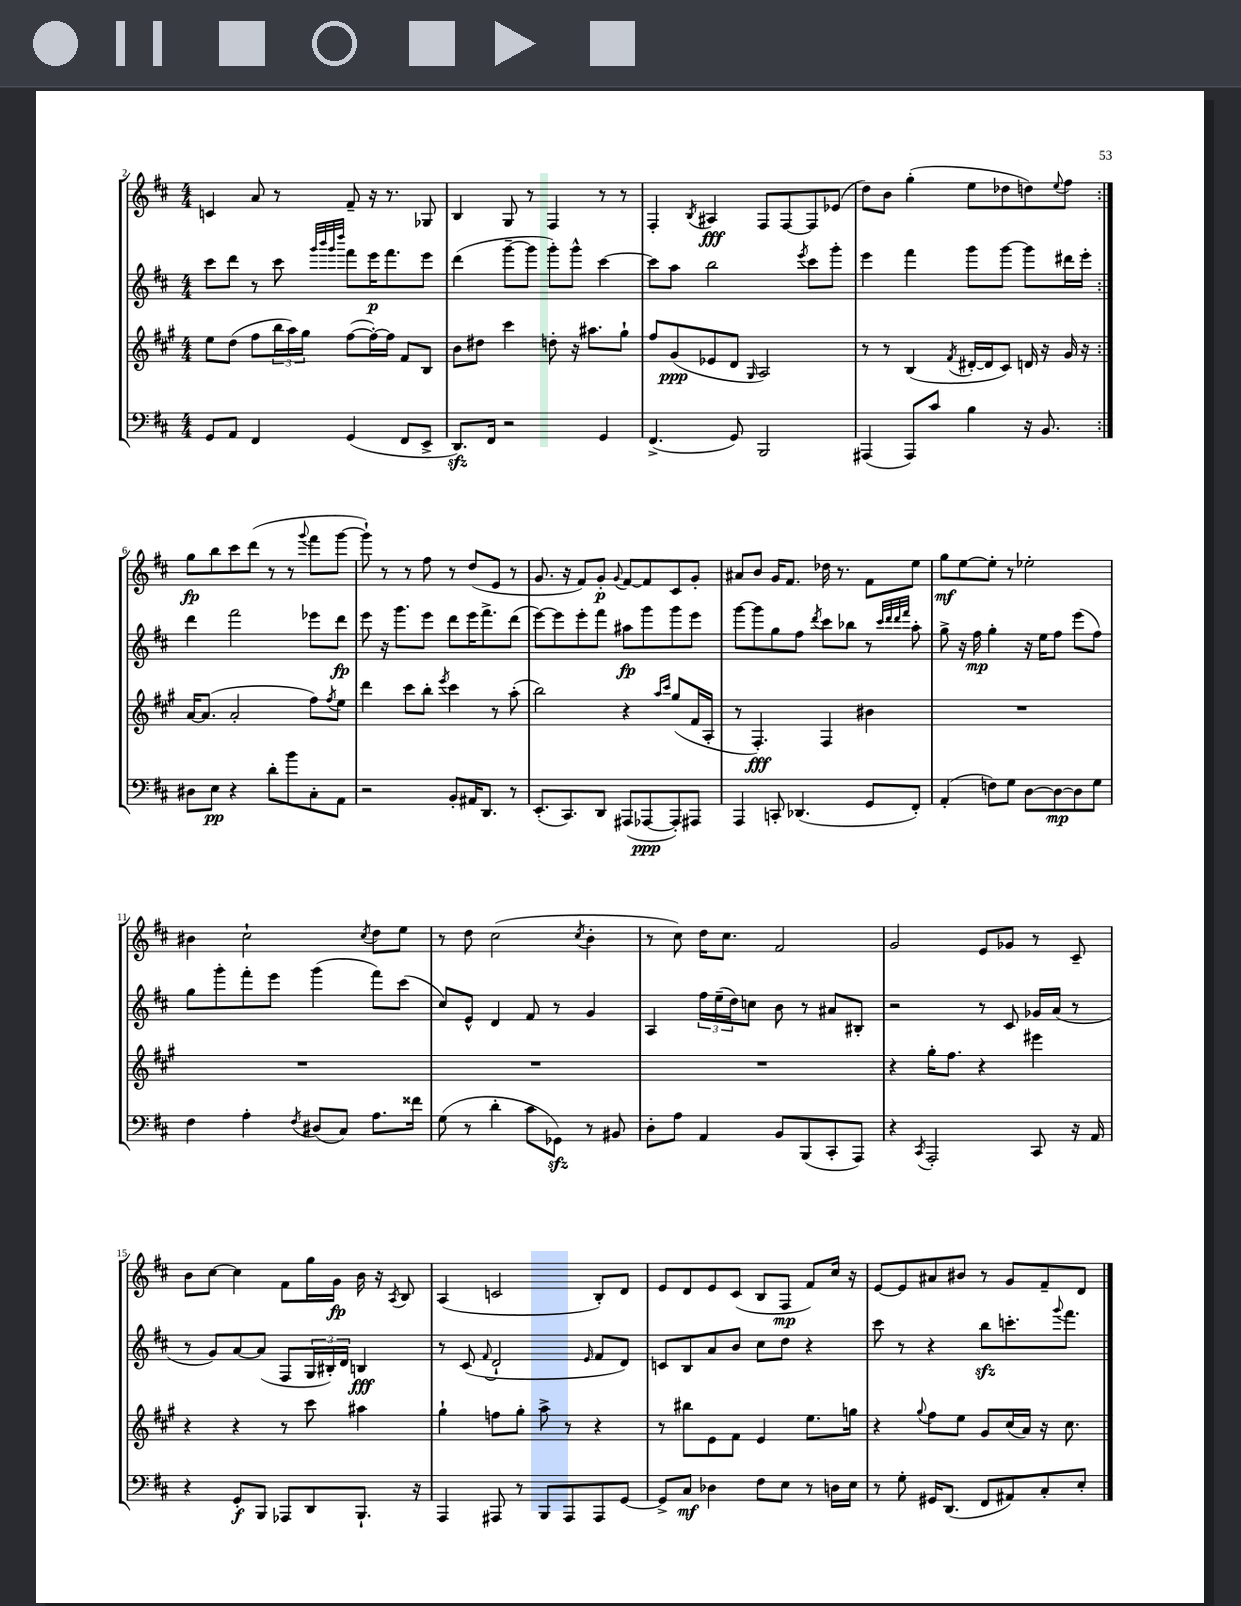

**kern	**kern	**kern	**kern
*staff4	*staff3	*staff2	*staff1
*clefF4	*clefG2	*clefG2	*clefG2
*k[f#c#]	*k[f#c#g#]	*k[f#c#]	*k[f#c#]
*M4/4	*M4/4	*M4/4	*M4/4
8GG/L	8ee\L	8ccc#\L	4c/
8AA/J	(8dd\J	8ddd\J	.
4FF#/	8ff#\L	8r	8a/
.	24bb\L	8ccc#\	8r
.	24aa\)	.	.
.	24gg#\JJ	.	.
.	.	32qqggg/LLL	.
.	.	32qqbbb/	.
.	.	32qqggg/	.
.	.	32qqdddd/JJJ	.
(4GG/	([8ff#\L	8fff#\L	8f#~/
.	16ff#'\_L)	16eee\K	16r
.	16ff#\]JJ	8.fff#\	8.r
8FF#/L	8f#/L	.	.
8EE^/J	8B/J	8eee\J	8G-/
=	=	=	=
8.DD/L)	8b\L	(4ddd\	4B/
.	8dd#\J	.	.
16FF#/Jk	.	.	.
2r	4ccc#\	[8ggg~\L	8G/
.	.	8ggg\]J	8r
.	8dd'\	8ggg'\L)	4F#/
.	16r	8ggg^^\J	.
.	8.aa#\L	.	.
4GG/	.	[4ccc#\	8r
.	8gg#`\J	.	8r
=	=	=	=
(4.FF#^/	8ff#/L	8ccc#\]L	4F#'/
.	(8g#/	8aa\J	.
.	.	.	8qB/
.	8e-/	2bb\	4A#/
8GG/)	8d/J	.	.
.	16qqG#/	.	.
2BBB/	2A/)	.	8F#/L
.	.	.	[8F#/
.	.	8qeee/	.
.	.	8ccc#\L	8F#/]
.	.	8ggg'\J	(8e-/J
=	=	=	=
(4AAA#/	8r	4eee\	8dd\L)
.	8r	.	8b\J
8AAA#/L)	(4B/	4fff#\	(4gg'\
8c#/J	.	.	.
.	8qf#/	.	.
4B\	[16d#'/LL	8ggg\L	8ee\L
.	16d#/]J	.	.
.	8c#/J)	[8ggg\J	8dd-\
16r	16d/	8ggg\]L	8dd\)
8.BB/	16r	.	.
.	.	.	8qqee/
.	16g#/	16ddd#\L	8ff#\J
.	16r	16eee'\JJ	.
=:|!	=:|!	=:|!	=:|!
8D#\L	[16a/LK	4ddd\	8gg\L
.	(8.a/]J	.	.
8E\J	.	.	8bb\
4r	2a'/	2fff#\	8ccc#\
.	.	.	(8ddd\J
8d'\L	.	.	8r
8b\	.	.	8r
.	.	.	8qqggg/
8C#'\	8ff#\L)	8eee-\L	8fff#\L
.	8qff#/	.	.
8AA\J	8ee\J	8ddd\J	[8ggg\J
=	=	=	=
2r	4ddd\	8eee\	8ggg`\])
.	.	16r	8r
.	.	8.ggg\L	.
.	8ccc#\L	.	8r
.	8bb'\J	8eee\J	8ff#\
.	8qeee/	.	.
8BB'/L	4ccc#\	8ddd\L	8r
16AA#/K	.	16eee\K	(8dd/L
8.DD/J	.	8.fff#^\	.
.	8r	.	8e/J
8r	(8aa'\	(8ddd\J	8r
=	=	=	=
(8.EE'/L	2bb\)	[8eee\L)	8.g/
.	.	8eee\]	.
8.CC#/)	.	.	16r
.	.	8eee'\	8f#/L)
8DD/J	.	8fff#\J	8g'/J
.	.	.	8qqg/
(8AAA#/L	4r	8aa#\L	[8f#/L
[8AAA-/	.	8ggg\	8f#/]
.	16qqaa/LL	.	.
.	16qqccc#/JJ	.	.
8AAA-'/])	(8gg#/L	8ggg\	8c#/
8AAA#/J	16f#/L	8eee\J	8g'/J
.	16A'/JJ	.	.
=	=	=	=
4AAA/	8r	[8ggg\L	8a#/L
.	4.F#'/)	8ggg\]	8b/J
8CC'/	.	8gg\	16g/LK
.	.	.	8.f#/J
(4.DD-/	.	8ff#\J	.
.	.	8qddd/	.
.	4F#/	8ccc#\L	16dd-\
.	.	.	8.r
.	.	8bb-\J	.
8GG/L	4b#\	8r	8f#\L
.	.	32qqccc#/LLL	.
.	.	32qqddd/	.
.	.	32qqddd/	.
.	.	32qqfff#/JJJ	.
8FF#'/J)	.	8aa'\	8ee\J
=	=	=	=
(4AA'/	1r	8gg^\	8gg\L
.	.	16r	[8ee\
.	.	16ff#\	.
8F\L)	.	4gg'\	8ee'\]J
8G\J	.	.	8r
[8D\L	.	16r	2ee-'\
.	.	16ee\LK	.
8D\_	.	8ff#\J	.
8D\]	.	(8eee\L	.
8G\J	.	8ff#\J)	.
=	=	=	=
4F#\	1r	8gg\L	4b#\
.	.	8ggg'\	.
4A'\	.	8fff#'\	2cc#`\
.	.	8eee\J	.
8qF#/	.	.	.
(8D#/L	.	(4ggg\	.
8C#/J)	.	.	.
.	.	.	8qcc#/
8.A\L	.	8fff#\L)	8dd\L
.	.	(8ccc#\J	8ee\J
16f##\Jk	.	.	.
=	=	=	=
(8G\	1r	8cc#/L)	8r
8r	.	8e^^/J	8dd\
4d'\	.	4d/	(2cc#\
8c#\L	.	8f#/	.
8GG-\J)	.	8r	.
.	.	.	8qcc#/
8r	.	4g/	4b'\
8BB#/	.	.	.
=	=	=	=
8D'\L	1r	4A/	8r
8A\J	.	.	8cc#\)
4AA/	.	24ff#\LL	16dd\LK
.	.	(24ee~\	.
.	.	.	8.cc#\J
.	.	24dd\J)	.
.	.	8cc\J	.
8BB/L	.	8b\	2f#/
(8BBB/	.	8r	.
8CC#'/	.	8a#/L	.
8AAA/J)	.	8B#'/J	.
=	=	=	=
4r	4r	2r	2g/
8qCC#/	.	.	.
2AAA'/	16gg#'\LK	.	.
.	8.ff#\J	.	.
.	4r	8r	8e/L
.	.	8c#/	8g-/J
8CC#/	4eee#\	16g-/LL	8r
.	.	(16a/JJ	.
16r	.	8r	8c#~/
16AA/	.	.	.
=	=	=	=
4r	4r	8r	8b\L
.	.	8g/L)	[8cc#\J
8GG'/L	4r	[8a/	4cc#\]
8BBB/J	.	(8a/]J	.
8AAA-/L	8r	8F#/L	8f#\L
8DD/	8ccc#\	24G/L	16gg\L
.	.	24B#'/)	.
.	.	.	16g\JJ
.	.	24d/JJ	.
8.BBB`/J	4aa#\	4B/	16b\
.	.	.	16r
.	.	.	8qA/
.	.	.	8B/
16r	.	.	.
=	=	=	=
4AAA/	4gg#`\	8r	(4A/
.	.	(8c#/	.
.	.	8qqf#/	.
8AAA#/	8ff\L	2d`/	2c/
8r	8gg#'\J	.	.
8BBB/L	8aa^\	.	.
8AAA#/	8r	.	.
.	.	16qqe/	.
8AAA#/	4r	8f#/L	8B'/L)
[8GG/J	.	8d/J)	8d/J
=	=	=	=
8GG^/]L	8r	8c/L	8e/L
8C#/J	8bb#\L	8B/	8d/
4D-\	8e\	8a/	8e/
.	8f#\J	8b/J	(8c#/J
8F#\L	4e/	8cc#\L	8B/L
8E\J	.	8dd\J	8F#/J
8r	8.ee\L	4r	8f#/L)
16D\LL	.	.	16cc#/Jk
16E\JJ	16gg\Jk	.	16r
=	=	=	=
8r	4r	8ccc#\	[8e/L
8G'\	.	8r	8e/]
.	8qqgg#/	.	.
16GG#/LK	8ff#\L	4r	8a#/
(8.DD/J	.	.	.
.	8ee\J	.	8b#/J
8FF#/L	8g#/L	8bb\L	8r
8AA#/)	(16cc#/L	8.ccc'\	8g/L
.	16a/JJ)	.	.
8C#'/	16r	.	8f#~/
.	.	8qqggg/	.
.	8.cc#\	8.fff#\J	.
8E'/J	.	.	8d/J
==	==	==	==
*-	*-	*-	*-
